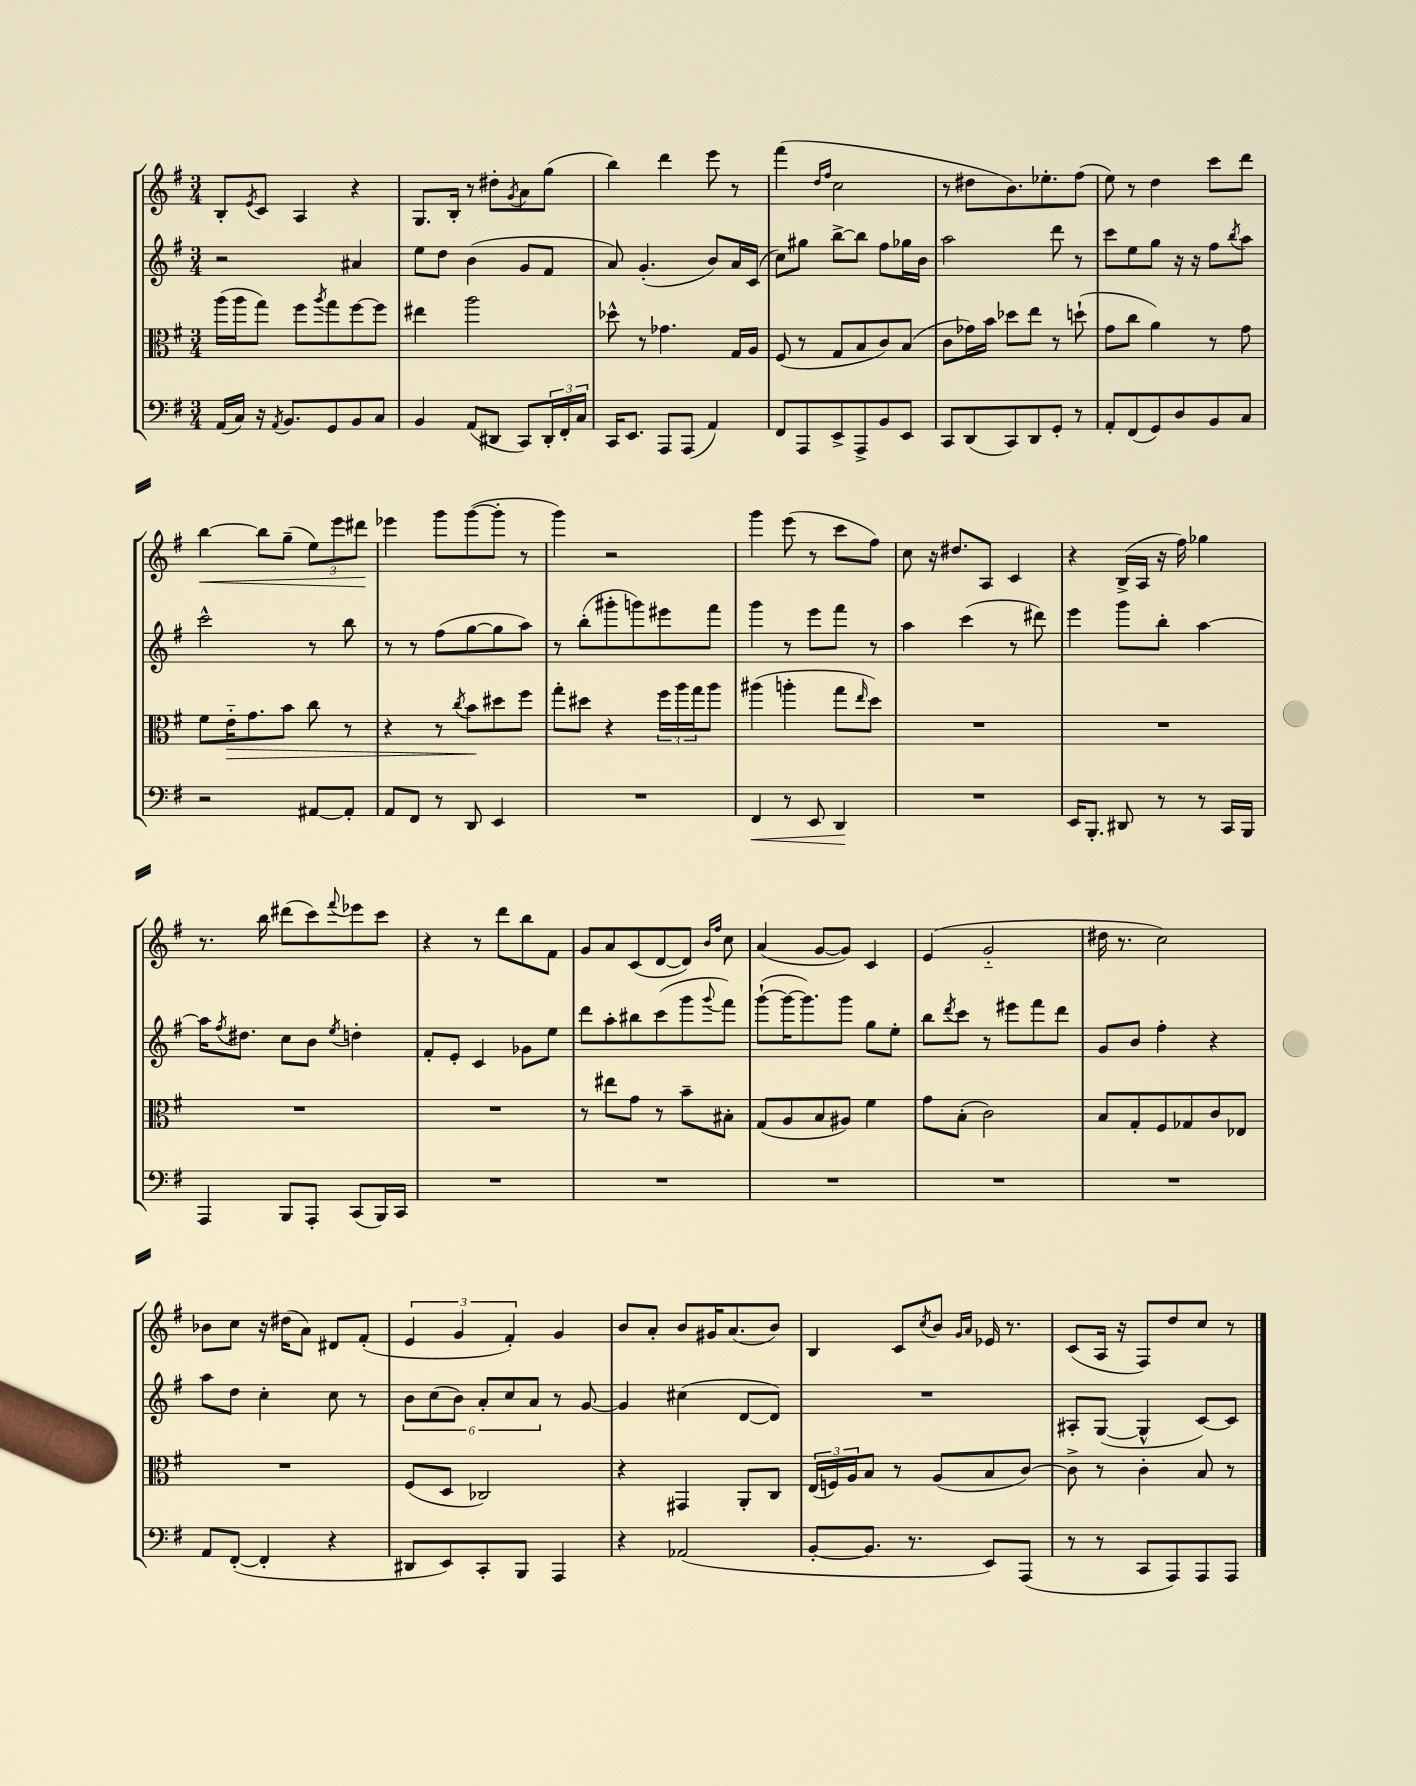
<<
\new StaffGroup <<
\new Staff = "s0" {
    \clef treble \key g \major \numericTimeSignature \time 3/4
    b8-. \acciaccatura { e'8 } c'8 a4 r4 |
    g8. b16-. r8 dis''8-. \acciaccatura { g'8 } a'8 g''8( |
    b''4) d'''4 e'''8 r8 |
    fis'''4( \grace { d''16 fis''16 } c''2 |
    r8 dis''8 b'8.) ees''8.-. fis''8( |
    e''8) r8 d''4 c'''8 d'''8 |
    b''4~\< b''8 g''8--( \tuplet 3/2 { e''8) e'''8 dis'''8\! } |
    ees'''4 g'''8 g'''8~( g'''8-. r8 |
    g'''4) r2 |
    g'''4 e'''8( r8 c'''8 fis''8) |
    c''8 r16 dis''8. a8 c'4 |
    r4 b16->( a16 r16 fis''16) ges''4 |
    r8. b''16 dis'''8( c'''8) \appoggiatura { fis'''8 } ees'''8 c'''8 |
    r4 r8 d'''8 b''8 fis'8 |
    g'8 a'8 c'8( d'8~ d'8) \grace { b'16 fis''16 } c''8 |
    a'4( g'8~ g'8) c'4 |
    e'4( g'2-_ |
    dis''16 r8. c''2) |
    bes'8 c''8 r16 dis''16( a'8) dis'8 fis'8-.( |
    \tuplet 3/2 { e'4 g'4 fis'4-.) } g'4 |
    b'8 a'8-. b'8 gis'16 a'8.( b'8) |
    b4 c'8 \acciaccatura { c''8 } b'8 \grace { g'16 a'16 } ees'16 r8. |
    c'8( a16 r16 fis8) d''8 c''8 r8 \bar "|." |
}
\new Staff = "s1" {
    \clef treble \key g \major \numericTimeSignature \time 3/4
    r2 ais'4 |
    e''8 d''8 b'4( g'8 fis'8 |
    a'8) g'4.-.( b'8) a'16 c'16( |
    c''8) gis''8 b''8~-> b''8 fis''8 ges''16 b'16 |
    a''2 d'''8 r8 |
    c'''8 e''8 g''8 r16 r16 fis''8 \acciaccatura { b''8 } a''8 |
    c'''2-^ r8 b''8 |
    r8 r8 fis''8( g''8~ g''8 a''8) |
    r8 b''8-.( gis'''8-. g'''8) eis'''8 fis'''8 |
    g'''4 r8 e'''8 fis'''8 r8 |
    a''4 c'''4( r8 dis'''8) |
    e'''4 g'''8 b''8-. a''4~ |
    a''16 \acciaccatura { fis''8 } dis''8. c''8 b'8 \acciaccatura { e''8 } d''4-. |
    fis'8-. e'8-. c'4 ges'8 e''8 |
    d'''8 a''8-. bis''8 c'''8( g'''8 \appoggiatura { g'''8 } fis'''8) |
    g'''8~-!( g'''16~ g'''8.) g'''8 g''8 e''8-. |
    b''8 \acciaccatura { d'''8 } c'''8 r8 eis'''8 fis'''8 d'''8 |
    g'8 b'8 fis''4-. r4 |
    a''8 d''8 c''4-. c''8 r8 |
    \tuplet 6/4 { b'8 c''8( b'8) a'8-. c''8 a'8 } r8 g'8~ |
    g'4 cis''4( d'8~ d'8) |
    R2. |
    ais8-. g8~( g4-^ c'8~) c'8 \bar "|." |
}
\new Staff = "s2" {
    \clef alto \key g \major \numericTimeSignature \time 3/4
    a''16( a''16 g''8) fis''8 \acciaccatura { a''8 } g''8 fis''8~ fis''8 |
    eis''4 a''2 |
    des''8-^ r8 ges'4. g16 a16 |
    fis8( r8 g8 b8 c'8) b8( |
    c'8 ges'16) b'16 des''8 e''8 r8 d''8-!( |
    g'8 c''8 a'4) r8 g'8 |
    fis'8 e'16-_\> g'8. b'8 c''8 r8 |
    r4 r8 \acciaccatura { c''8 } b'8\! dis''8 fis''8 |
    g''8-. dis''8 r4 \tuplet 3/2 { fis''16 a''16 g''16 } a''8 |
    ais''4( a''4-. g''8 \grace { e''16 } d''8) |
    R2. |
    R2. |
    R2. |
    R2. |
    r8 eis''8 g'8 r8 b'8-- bis8-. |
    g8( a8 b8 ais8) fis'4 |
    g'8 b8-.( c'2) |
    b8 g8-. fis8 ges8 c'8 ees8 |
    R2. |
    fis8( d8 ces2) |
    r4 gis,4 a,8-. c8 |
    \tuplet 3/2 { e16( f16) a16 } b8 r8 a8( b8 c'8~) |
    c'8-> r8 c'4-. b8 r8 \bar "|." |
}
\new Staff = "s3" {
    \clef bass \key g \major \numericTimeSignature \time 3/4
    a,16( c16) r16 \acciaccatura { a,8 } b,8. g,8 b,8 c8 |
    b,4 a,8( dis,8 c,8) \tuplet 3/2 { dis,16-. fis,16-. c16 } |
    c,16 e,8. a,,8 a,,8( a,4) |
    fis,8 a,,8 e,8-> a,,8-> b,8 e,8 |
    c,8 d,8( c,8) d,8 g,8-. r8 |
    a,8-. fis,8( g,8) d8 b,8 c8 |
    r2 ais,8~ ais,8-. |
    a,8 fis,8 r8 d,8 e,4 |
    R2. |
    fis,4\< r8 e,8 d,4\! |
    R2. |
    e,16 b,,8.-. dis,8 r8 r8 c,16 b,,16 |
    a,,4 b,,8 a,,8-. c,8( b,,16) c,16 |
    R2. |
    R2. |
    R2. |
    R2. |
    R2. |
    a,8 fis,8~-.( fis,4-. r4 |
    dis,8 e,8) c,8-. b,,8 a,,4 |
    r4 aes,2( |
    b,8~-. b,8. r8. e,8) a,,8( |
    r8 r8 c,8 a,,8) a,,8 a,,8 \bar "|." |
}
>>
>>
\layout { \context { \Score \remove "Bar_number_engraver" } }
